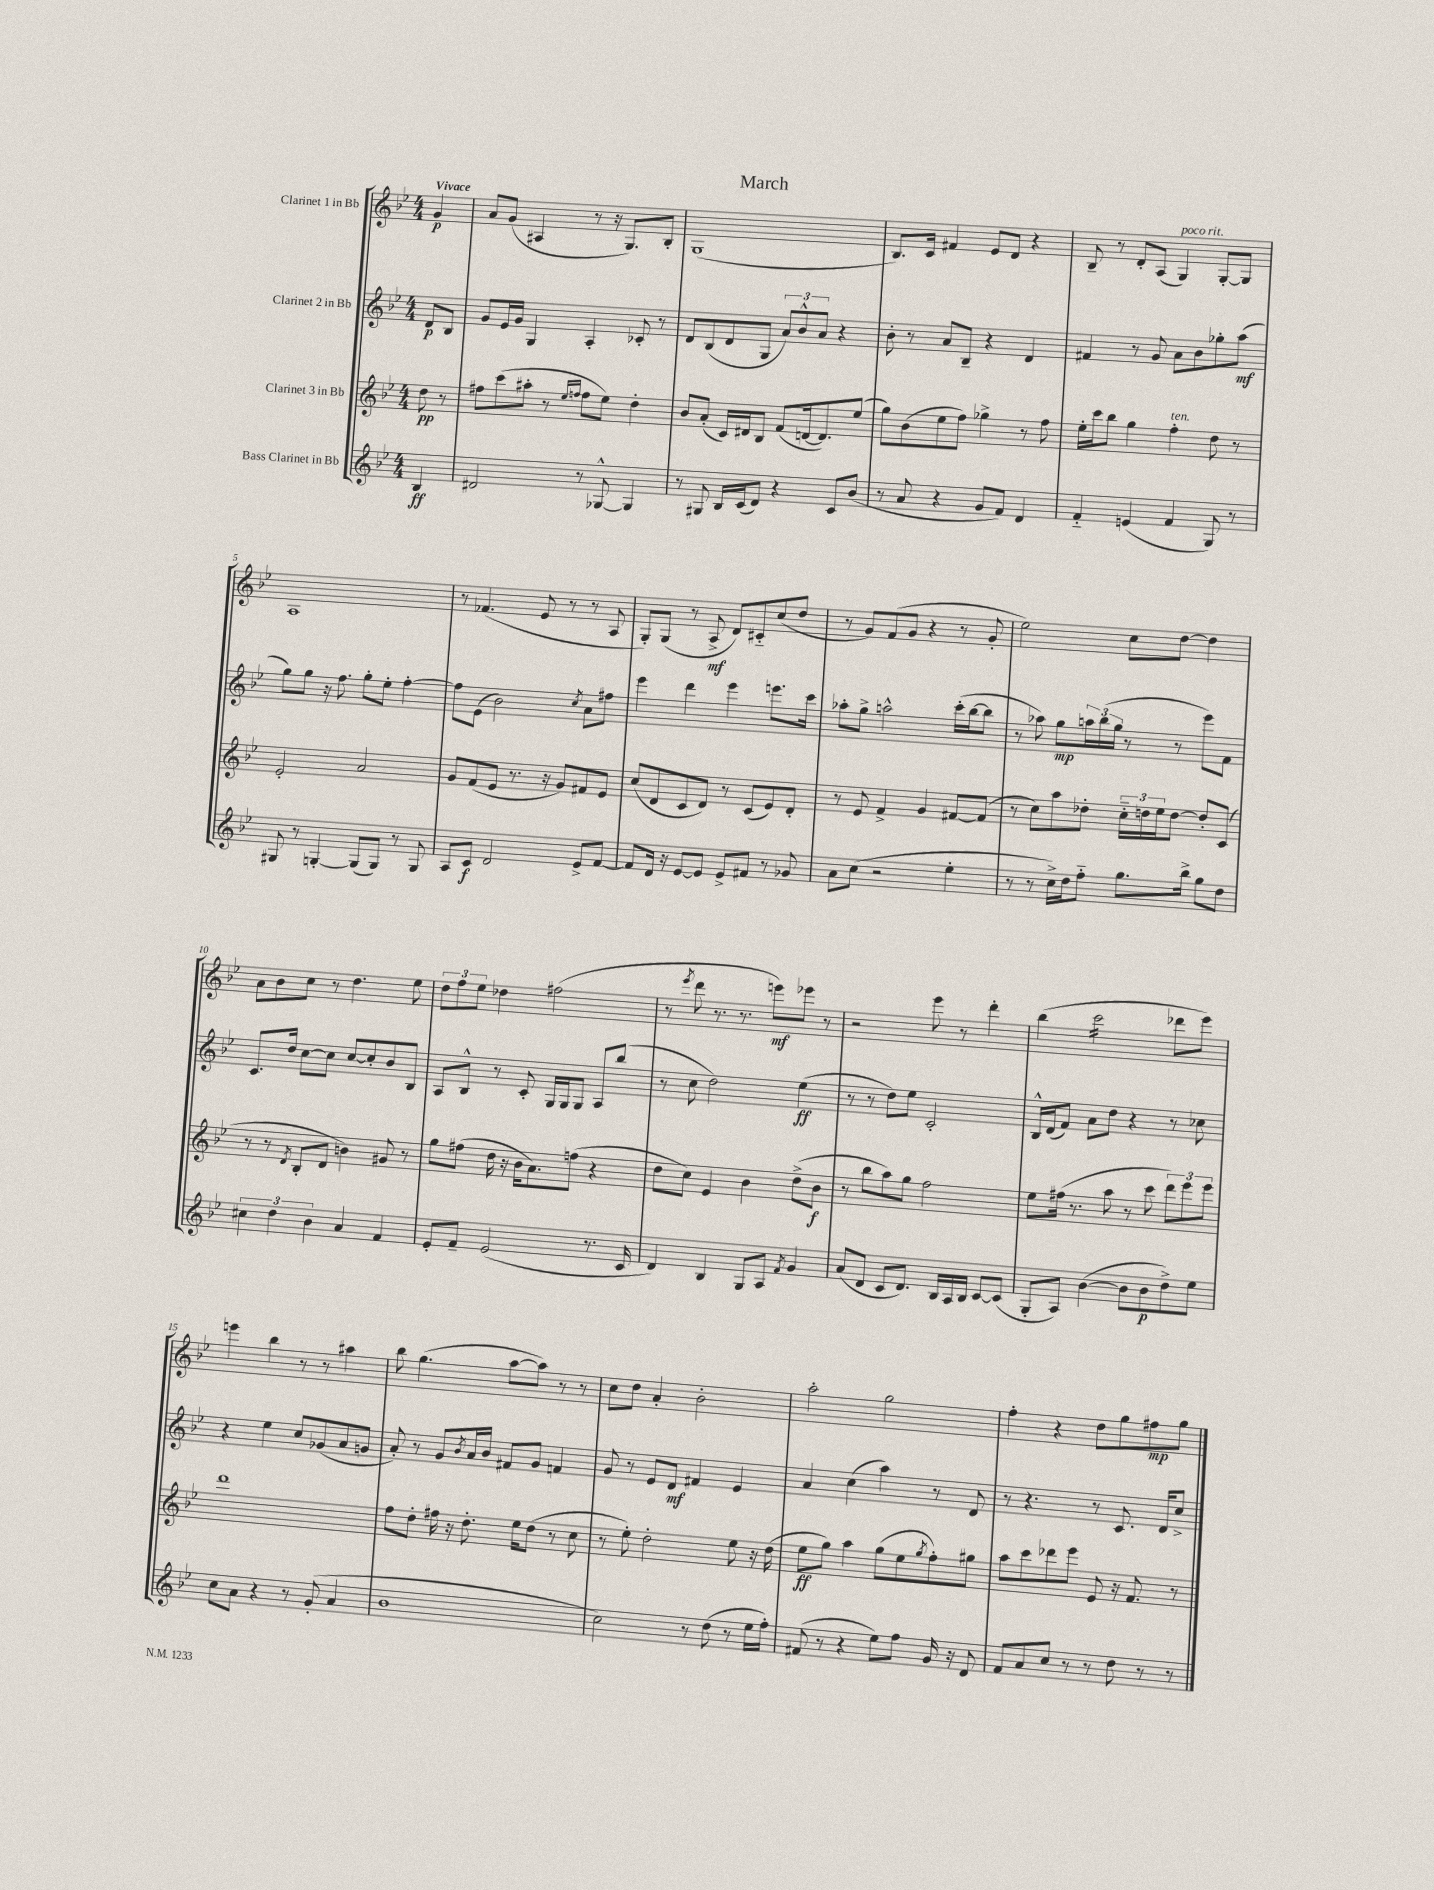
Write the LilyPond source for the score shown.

\header { title = "March" }
<<
\new StaffGroup <<
\new Staff = "s0" \with { instrumentName = "Clarinet 1 in Bb" } {
    \clef treble \key bes \major \numericTimeSignature \time 4/4 \partial 4 \tempo "Vivace"
    g'4\p |
    a'8 g'8( ais4 r8 r16 g8.) bes8-. |
    g1( |
    bes8.) c'16 fis'4 ees'8 d'8 r4 |
    bes8-- r8 d'8-. a8( g4^\markup { \italic "poco rit." }) g8~-. g8 |
    a1 |
    r8 fes'4.( ees'8 r8 r8 a8 |
    g8-.) g8( r8 a8->\mf d'8) cis'8-_ c''8( d''8 |
    r8 g'8) f'8( g'8 r4 r8 g'8-. |
    ees''2) c''8 d''8~ d''4 |
    a'8 bes'8 c''8 r8 d''4. ees''8 |
    \tuplet 3/2 { d''8 f''8 ees''8 } des''4 fis''2( |
    r8 \acciaccatura { ees'''8 } d'''8 r8. r8. e'''8\mf) ees'''8 r8 |
    r2 ees'''8 r8 d'''4-. |
    bes''4( c'''2:16 des'''8 ees'''8) |
    e'''4 bes''4 r8 r8 ais''4 |
    bes''8 g''4.( a''8~ a''8) r8 r8 |
    c''8 d''8 a'4-. bes'2-. |
    a''2-. g''2 |
    f''4-. r4 d''8 g''8 fis''8\mp g''8 \bar "|." |
}
\new Staff = "s1" \with { instrumentName = "Clarinet 2 in Bb" } {
    \clef treble \key bes \major \numericTimeSignature \time 4/4 \partial 4
    d'8\p bes8 |
    g'8 ees'16 g'16 g4 a4-. ces'8-. r8 |
    d'8 bes8( d'8 g8 \tuplet 3/2 { a'8) bes'8-^ a'8 } r4 |
    bes'8-. r8 a'8 bes8-- r4 d'4 |
    fis'4 r8 g'8 a'8 bes'8 ges''8-. a''8\mf( |
    g''8) g''8 r16 f''8. g''8-. ees''8-. f''4~-. |
    f''8 ees'8( bes'2) \acciaccatura { c''8 } a'8 fis''8 |
    ees'''4 d'''4 ees'''4 e'''8. c'''16 |
    aes''8-. g''8-> a''2-^ c'''16-.( bes''16~ bes''8 |
    r8 aes''8) g''8\mp \tuplet 3/2 { a''16 bes''16( g''16 } r8 r8 ees'''8) f'8 |
    c'8. d''16 c''8~ c''8 c''8~ c''8-. bes'8 bes8 |
    a8 bes8-^ r8 c'8-. g16 g16 g8 a8 bes''8( |
    r8 c''8 d''2) ees''4\ff( |
    r8 r8 d''8) ees''8 c'2-. |
    bes16-^ d'16( f'8) a'8 d''8 r4 r8 ces''8 |
    r4 ees''4 c''8 ges'8( a'8 g'8 |
    a'8-.) r8 g'8 \acciaccatura { bes'8 } a'16 bes'16 fis'8 g'8 f'4 |
    g'8 r8 ees'8 d'8\mf fis'4 ees'4 |
    a'4 c''4( a''4) r8 d'8 |
    r8 r4. r8 c'8. d'16 c''8-> \bar "|." |
}
\new Staff = "s2" \with { instrumentName = "Clarinet 3 in Bb" } {
    \clef treble \key bes \major \numericTimeSignature \time 4/4 \partial 4
    d''8\pp r8 |
    fis''8 c'''8( ais''8-. r8 \grace { ees''16 f''16 } f''8 ees''8) d''4-. |
    bes'8 a'8-.( c'16) dis'16 bes8 f'8( d'16~ d'8.) ees''8( |
    g''8) bes'8( ees''8 f''8) ges''4-> r8 f''8 |
    ees''16-. c'''16 bes''8 g''4 f''4-.^\markup { \italic "ten." } d''8 r8 |
    ees'2-. a'2 |
    g'8 f'8( ees'8 r8. r16 g'8) fis'8 ees'8 |
    c''8( d'8 c'8 d'8) r8 c'8( ees'8) d'8-. |
    r8 ees'8 f'4-> g'4 fis'8~ fis'8( |
    r8 c''8) a''8 des''8-. \tuplet 3/2 { c''16-_ d''16 ees''16 } d''8~ d''8-. c'8( |
    r8 r8 \acciaccatura { d'8 } bes8-. d'8 b'4) gis'8 r8 |
    g''8 fis''8( d''16 r16 bes'16 a'8.) f''8( r4 |
    d''8 c''8) ees'4 bes'4 d''8->( bes'8\f |
    r8 bes''8 a''8) g''8 f''2 |
    ees''8 fis''16( r8. a''8 r8 c'''8 \tuplet 3/2 { d'''8) ees'''8 ees'''8 } |
    d'''1 |
    f''8 d''8-. fis''16 r16 d''8.-. ees''16 d''8( r8 c''8 |
    r8 ees''8-.) d''2-. ees''8 r16 d''16( |
    ees''8\ff g''8) a''4 g''8( ees''8 \acciaccatura { g''8 } f''8-.) gis''8 |
    a''8 c'''8 des'''8 ees'''8 ees'8 r16 f'8. r8 \bar "|." |
}
\new Staff = "s3" \with { instrumentName = "Bass Clarinet in Bb" } {
    \clef treble \key bes \major \numericTimeSignature \time 4/4 \partial 4
    bes4\ff |
    dis'2 r8 ges8~-^ ges4 |
    r8 gis8 bes16 c'16( d'8) r4 c'8 bes'8( |
    r8 a'8 r4 g'8 f'8) d'4 |
    f'4-_ e'4( f'4 g8) r8 |
    gis8 r8 g4~-. g8( g8) r8 g8 |
    a8 c'8\f d'2 ees'8-> f'8~ |
    f'8 d'16 r16 ees'8~ ees'8 ees'8-> fis'8 r8 ges'8 |
    a'8 c''8( r2 ees''4-. |
    r8 r8 c''16->) d''16 f''8-_ g''8. bes''16-> g''8 d''8 |
    \tuplet 3/2 { cis''4 d''4 bes'4 } a'4 f'4 |
    ees'8-. f'8-- ees'2( r8. c'16 |
    d'4) bes4 g8 a8 \acciaccatura { f'8 } g'4 |
    a'8( d'8 c'8 d'8.) bes16 a16 bes16 c'8~ c'8( |
    g8-. a8) bes'4~( bes'8 bes'8\p d''8->) ees''8 |
    c''8 a'8 r4 r8 g'8-.( a'4 |
    bes'1 |
    c''2) r8 d''8( r8 ees''16 f''16-.) |
    fis'8( r8 r4 ees''8) f''8 g'16 r16 d'8 |
    f'8 a'8 c''8 r8 r8 d''8 r8 r8 \bar "|." |
}
>>
>>
